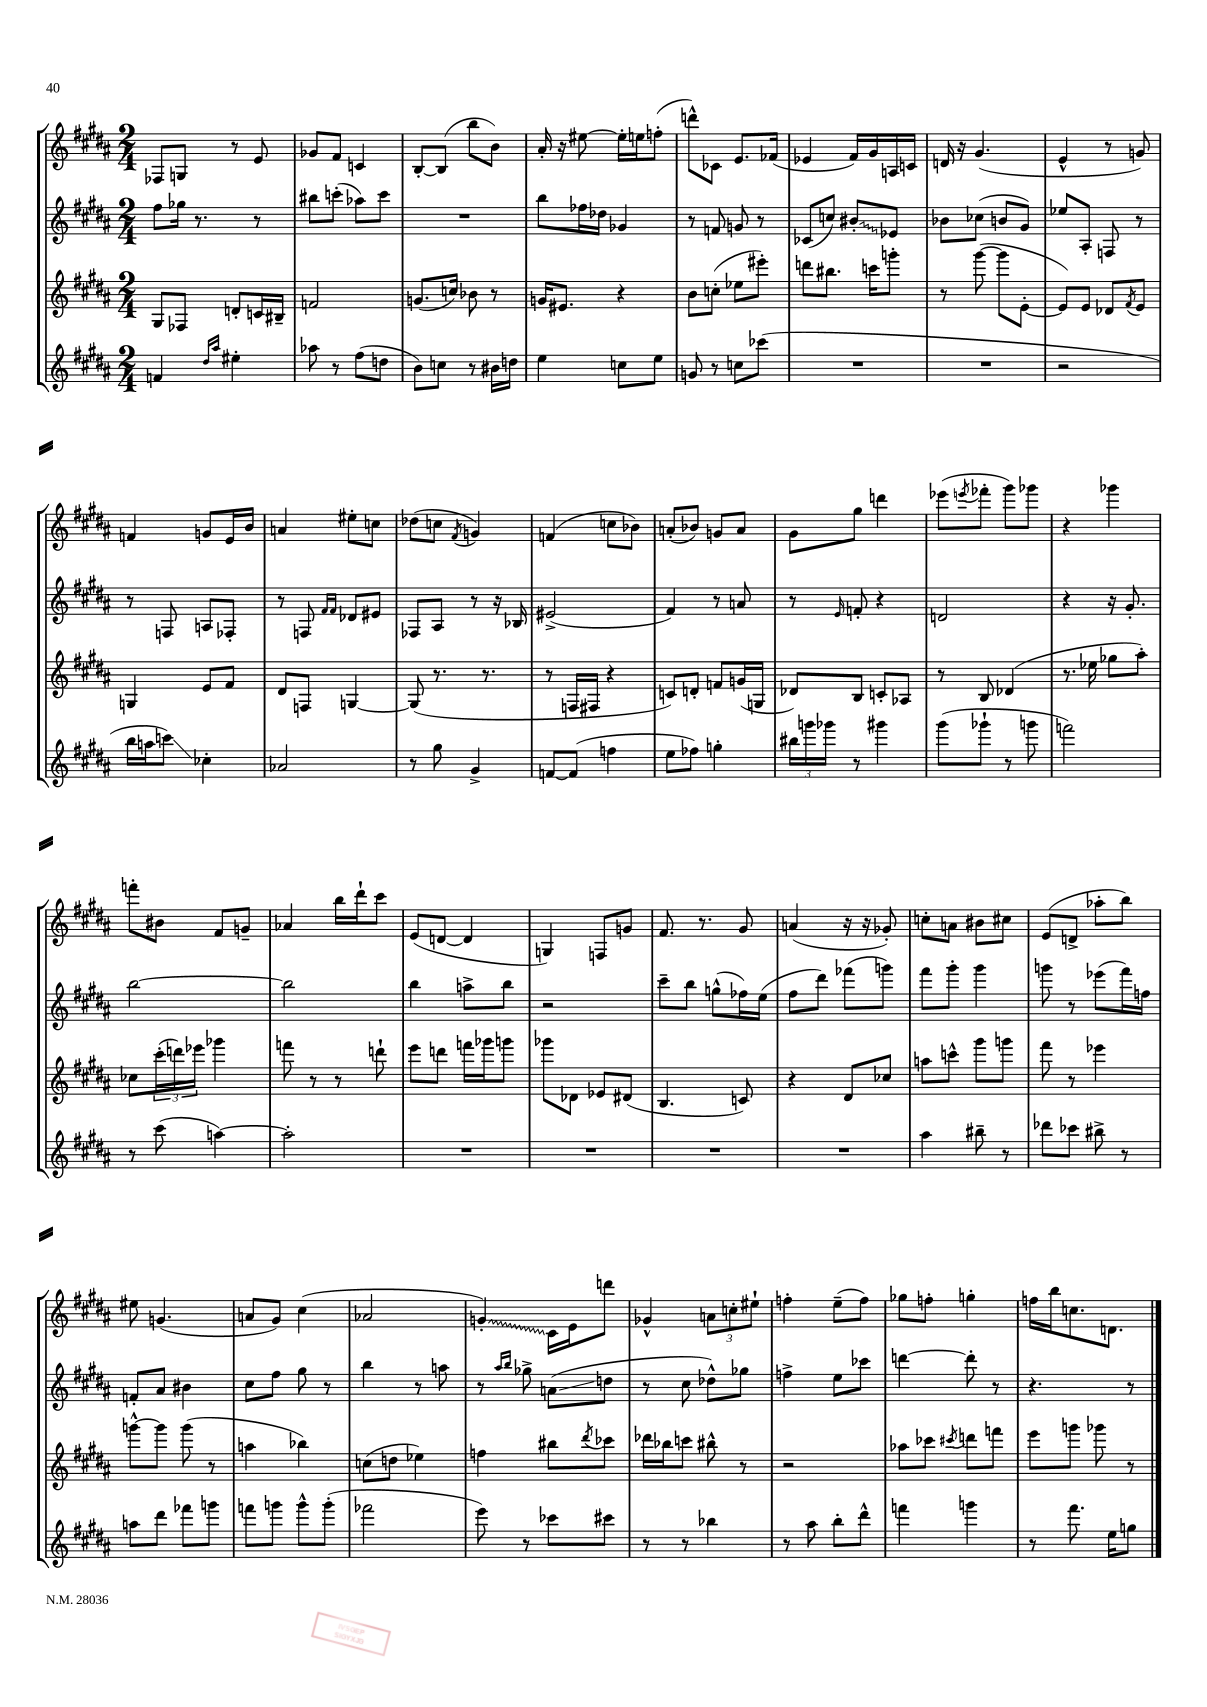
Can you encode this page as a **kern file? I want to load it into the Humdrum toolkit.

**kern	**kern	**kern	**kern
*staff4	*staff3	*staff2	*staff1
*clefG2	*clefG2	*clefG2	*clefG2
*k[f#c#g#d#a#]	*k[f#c#g#d#a#]	*k[f#c#g#d#a#]	*k[f#c#g#d#a#]
*M2/4	*M2/4	*M2/4	*M2/4
4f	8G#	8ff#	8F-
.	8F-	16gg-	8G
.	.	8.r	.
16qqdd#	.	.	.
16qqaa#	.	.	.
4ee#'	8d'	.	8r
.	16c	8r	8e
.	16B#~	.	.
=	=	=	=
8aa-	2f	8bb#	8g-
8r	.	(8ccc'	8f#
(8ff#	.	8aa-)	4c
8dd	.	8ccc	.
=	=	=	=
8b)	(8.g	2r	[8B'
8cc	.	.	(8B]
.	16cc)	.	.
8r	8b-	.	8bb
16b#	8r	.	8b)
16dd	.	.	.
=	=	=	=
4ee	16g	8bb	16a#'
.	8.e#	.	16r
.	.	16ff-	[8ee#
.	.	16dd-	.
8cc	4r	4g-	16ee#']
.	.	.	16ee
8ee	.	.	(8ff'
=	=	=	=
8g	8b	8r	8ddd^^)
8r	(8cc'	8f	8c-
8cc	8ee-	8g	8.e
(8ccc-	8eee#')	8r	.
.	.	.	(16f-
=	=	=	=
2r	8ddd	(8c-	4e-
.	8.bb#	8cc)	.
.	.	8b#'	16f#)
.	16ccc	.	16g#
.	8ggg'	8e-	16A
.	.	.	16c
=	=	=	=
2r	8r	8b-	16d
.	.	.	16r
.	([8ggg#	(8cc-	(4.g#
.	8ggg#]	8b	.
.	[8e'	8g#)	.
=	=	=	=
2r	8e])	8ee-	4e^^
.	8e	8A#'	.
.	8d-	8F	8r
.	8qf#	.	.
.	8e	8r	8g)
=	=	=	=
16bb	4G	8r	4f
16aa	.	.	.
8ccc)	.	8F	.
4cc-'	8e	8A	8g
.	8f#	8F-'	16e
.	.	.	16b
=	=	=	=
2a-	8d#	8r	4a
.	8F	8F	.
.	.	16qqf#	.
.	.	16qqf#	.
.	[4G	8d-	8ee#'
.	.	8e#	8cc
=	=	=	=
8r	(8G]	8F-	(8dd-
8gg#	8.r	8A#	8cc
.	.	.	8qf#
4g#^	.	8r	4g)
.	8.r	.	.
.	.	16r	.
.	.	16B-	.
=	=	=	=
[8f	8r	(2e#^	(4f
(8f]	16F	.	.
.	16F#	.	.
4ff	4r	.	8cc
.	.	.	8b-)
=	=	=	=
8ee	8c)	4f#)	(8a'
8ff-)	8d'	.	8b-)
4gg'	8f	8r	8g
.	(16g	8a	8a
.	16G	.	.
=	=	=	=
24bb#	8d-)	8r	8g#
24ggg	.	.	.
24ggg-	.	.	.
.	.	16qqe	.
8r	8B	8f'	8gg#
4ggg#	8c'	4r	4ddd
.	8A-	.	.
=	=	=	=
(8ggg#	8r	2d	(8eee-
.	.	.	8qeee
8ggg-`	8B	.	8fff-'
8r	(4d-	.	8ggg#)
8ggg	.	.	8ggg-
=	=	=	=
2fff)	8.r	4r	4r
.	16ee-	.	.
.	8gg-	16r	4ggg-
.	.	8.g#'	.
.	8aa#')	.	.
=	=	=	=
8r	8cc-	[2bb	8fff'
(8ccc#	(24ccc#'	.	8b#
.	24ddd)	.	.
.	24eee-	.	.
[4aa)	4ggg-	.	8f#
.	.	.	8g~
=	=	=	=
2aa']	8fff	2bb]	4a-
.	8r	.	.
.	8r	.	16bb
.	.	.	16ddd#`
.	8ddd`	.	8ccc#
=	=	=	=
2r	8eee	4bb	(8e
.	8ddd	.	[8d
.	16fff	8aa^	4d]
.	16ggg-	.	.
.	8ggg	8bb	.
=	=	=	=
2r	8ggg-	2r	4G)
.	8d-	.	.
.	8e-	.	8F
.	(8d#	.	8g
=	=	=	=
2r	4.B	8ccc#~	8.f#
.	.	8bb	.
.	.	.	8.r
.	.	(8gg^^	.
.	8c)	16ff-)	8g#
.	.	(16ee	.
=	=	=	=
2r	4r	8ff#	(4a
.	.	8ddd#)	.
.	8d#	(8fff-	16r
.	.	.	16r
.	8cc-	8ggg)	8g-')
=	=	=	=
4aa#	8aa	8fff#	8cc'
.	8ccc^^	8ggg#'	8a
8bb#~	8ggg#	4ggg#	8b#
8r	8ggg	.	8cc#
=	=	=	=
8ddd-	8fff#	8ggg	(8e
8ccc-	8r	8r	8d^
8bb#^	4eee-	(8eee-	8aa-'
8r	.	16fff#)	8bb)
.	.	16ff	.
=	=	=	=
8aa	[8ggg^^	8f'	8ee#
8ddd#	8ggg]	8a#	(4.g
8fff-	(8ggg	4b#	.
8ggg	8r	.	.
=	=	=	=
8fff	4aa	8cc#	8a
8ggg	.	8ff#	8g#)
8ggg^^	4bb-)	8gg#	(4cc#
(8ggg'	.	8r	.
=	=	=	=
2fff-	(8cc	4bb	2a-
.	8dd	.	.
.	4ee-)	8r	.
.	.	8aa	.
=	=	=	=
8eee)	4ff	8r	4g')
.	.	16qqaa#	.
.	.	16qqbb	.
8r	.	8gg-^	.
8ccc-	8bb#	(8a	16c#
.	.	.	16e
.	8qddd#	.	.
8ccc#	8ccc-	8dd	8ddd
=	=	=	=
8r	16ddd-	8r	4g-^^
.	16bb-	.	.
8r	8ccc	8cc#	.
4bb-	8bb#^^	8dd-^^)	12a
.	.	.	12cc'
.	8r	8gg-	.
.	.	.	12ee#`
=	=	=	=
8r	2r	4ff^	4ff'
8aa#	.	.	.
8bb'	.	8ee	(8ee~
8ddd#^^	.	8ccc-	8ff)
=	=	=	=
4fff	8aa-	[4ddd	8gg-
.	8ccc-	.	8ff'
.	8qccc#	.	.
4ggg	8ddd	8ddd']	4gg'
.	8fff	8r	.
=	=	=	=
8r	8eee	4.r	16ff
.	.	.	16bb
8.fff#	8ggg	.	8.cc
.	8ggg-	.	.
16ee	.	.	8.d
8gg	8r	8r	.
==	==	==	==
*-	*-	*-	*-
